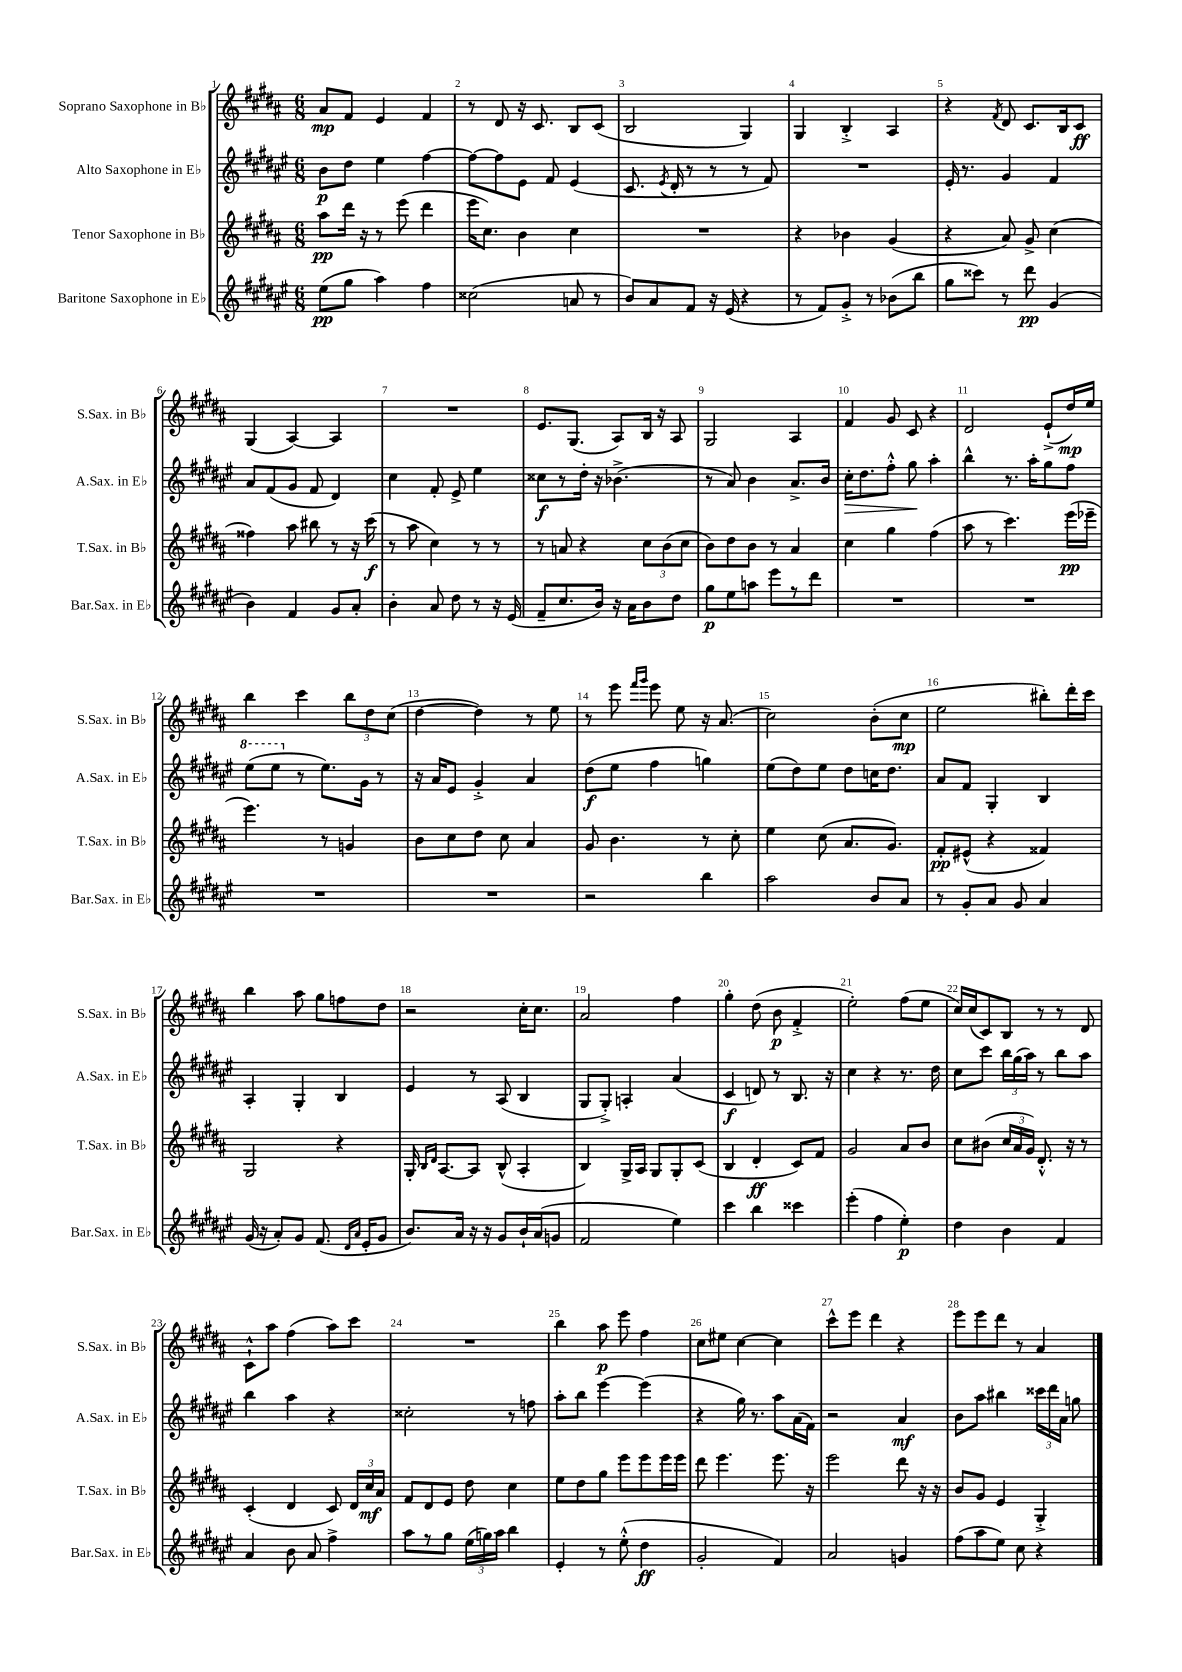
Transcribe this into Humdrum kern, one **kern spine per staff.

**kern	**kern	**kern	**kern
*staff4	*staff3	*staff2	*staff1
*clefG2	*clefG2	*clefG2	*clefG2
*k[f#c#g#d#a#e#]	*k[f#c#g#d#a#]	*k[f#c#g#d#a#e#]	*k[f#c#g#d#a#]
*M6/8	*M6/8	*M6/8	*M6/8
(8ee#	8aa#	8b	8a#
8gg#	16ddd#	8dd#	8f#
.	16r	.	.
4aa#)	8r	4ee#	4e
.	(8eee	.	.
4ff#	4ddd#	[4ff#	4f#
=	=	=	=
(2cc##	16eee	8ff#_	8r
.	8.cc#)	.	.
.	.	8ff#]	8d#
.	4b	8e#	16r
.	.	.	8.c#
.	.	8f#	.
8a	4cc#	(4e#	8B
8r	.	.	(8c#
=	=	=	=
8b)	2.r	8.c#	2B
8a#	.	.	.
.	.	8qe#	.
.	.	16d#'	.
8f#	.	8r	.
16r	.	8r	.
(16e#	.	.	.
4r	.	8r	4G#)
.	.	8f#)	.
=	=	=	=
8r	4r	2.r	4G#
8f#)	.	.	.
8g#'^	4b-	.	4B'^
8r	.	.	.
(8b-	(4g#	.	4A#
8bb	.	.	.
=	=	=	=
8gg#	4r	16e#'	4r
.	.	8.r	.
8ccc##)	.	.	.
.	.	.	8qf#
8r	8a#)	4g#	8d#
8ddd#	8g#^	.	8.c#
(4g#	(4cc#	4f#	.
.	.	.	16B
.	.	.	8c#
=	=	=	=
4b)	4ff##)	8a#	(4G#
.	.	(8f#	.
4f#	8aa#	8g#	[4A#)
.	8bb#	8f#	.
8g#	8r	4d#)	4A#]
8a#'	16r	.	.
.	(16ccc#	.	.
=	=	=	=
4b'	8r	4cc#	2.r
.	8aa#	.	.
8a#	4cc#)	8f#'	.
8dd#	.	8e#^	.
8r	8r	4ee#	.
16r	8r	.	.
(16e#	.	.	.
=	=	=	=
8f#~	8r	8cc##	8.e
8.cc#	8a	8r	.
.	.	.	(8.G#
.	4r	16dd#'	.
16b)	.	16r	.
16r	.	(4.b-^	8A#)
16a#	.	.	.
8b	12cc#	.	16B
.	.	.	16r
.	(12b	.	.
8dd#	.	.	8A#
.	12cc#	.	.
=	=	=	=
8gg#	8b)	8r	2G#
8ee#	8dd#	8a#)	.
8aa	8b	4b	.
8eee#	8r	.	.
8r	4a#	8.a#^	4A#
8ddd#	.	.	.
.	.	16b	.
=	=	=	=
2.r	4cc#	16cc#'	4f#
.	.	8.dd#	.
.	4gg#	8ff#'^^	8g#
.	.	8gg#	8c#
.	(4ff#	4aa#'	4r
=	=	=	=
2.r	8aa#	4bb^^	2d#
.	8r	.	.
.	4.ccc#)	8.r	.
.	.	16aa#'	.
.	.	8gg#	(8e`^
.	(16eee	8ff#	16dd#)
.	16eee-~	.	16ee
=	=	=	=
2.r	4.eee)	(8eee#	4bb
.	.	8eee#	.
.	.	8r	4ccc#
.	8r	8.ee#)	.
.	4g	.	12bb
.	.	16g#	.
.	.	.	12dd#
.	.	8r	.
.	.	.	(12cc#
=	=	=	=
2.r	8b	16r	[4dd#
.	.	16a#	.
.	8cc#	8e#	.
.	8dd#	4g#'^	4dd#])
.	8cc#	.	.
.	4a#	4a#	8r
.	.	.	8ee
=	=	=	=
2r	8g#	(8dd#	8r
.	4.b	8ee#	8eee
.	.	.	16qqfff#
.	.	.	16qqggg#
.	.	4ff#	8eee
.	.	.	8ee
4bb	8r	4gg)	16r
.	.	.	(8.a#
.	8cc#'	.	.
=	=	=	=
2aa#	4ee	(8ee#	2cc#)
.	.	8dd#)	.
.	(8cc#	8ee#	.
.	8.a#	8dd#	.
8b	.	16cc	(8b'
.	8.g#)	8.dd#	.
8a#	.	.	8cc#
=	=	=	=
8r	8f#'	8a#	2ee
8g#'	(8e#^^	8f#	.
8a#	4r	4G#'	.
8g#	.	.	.
4a#	4f##)	4B	8bb#')
.	.	.	16ddd#'
.	.	.	16ccc#
=	=	=	=
(16g#	2G#	4A#'	4bb
16r	.	.	.
8a#')	.	.	.
8g#	.	4G#'	8aa#
(8.f#	.	.	8gg#
.	4r	4B	8ff
16qqd#	.	.	.
16qqa#	.	.	.
16e#'	.	.	.
8g#	.	.	8dd#
=	=	=	=
8.b)	16G#'	4e#	2r
.	16qqB	.	.
.	16qqd#	.	.
.	[8.A#	.	.
16a#	.	.	.
16r	8A#]	8r	.
16r	.	.	.
8g#	(8B^^	(8A#	.
16b`	4A#'	4B	16cc#'
(16a#	.	.	8.cc#
8g	.	.	.
=	=	=	=
2f#	4B)	8G#	2a#
.	.	8G#'^)	.
.	16G#^	4A'	.
.	16A#	.	.
.	8G#	.	.
4ee#)	8G#'	(4a#	4ff#
.	(8c#	.	.
=	=	=	=
4ccc#	4B	4c#	4gg#'
4bb	4d#'	8d)	(8dd#
.	.	8r	8b
4ccc##	8c#)	8.B	4f#'^
.	8f#	.	.
.	.	16r	.
=	=	=	=
(4eee#'	2g#	4cc#	2ee')
4ff#	.	4r	.
4ee#')	8a#	8.r	(8ff#
.	8b	.	8ee
.	.	16dd#	.
=	=	=	=
4dd#	8cc#	8cc#	16cc#)
.	.	.	(16cc#
.	(8b#	8ccc#	8c#)
4b	24cc#	24bb	8B
.	24a#	(24gg#	.
.	24g#)	24aa#)	.
.	8.d#'^^	8r	8r
4f#	.	8bb	8r
.	16r	.	.
.	8r	8aa#	8d#
=	=	=	=
4a#	(4c#'	4bb	8c#`^^
.	.	.	8aa#
8b	4d#	4aa#	(4ff#
8a#	.	.	.
4ff#^	8c#)	4r	8aa#)
.	24d#	.	8ccc#
.	24cc#	.	.
.	24a#	.	.
=	=	=	=
8aa#	8f#	2cc##'	2.r
8r	8d#	.	.
8gg#	8e	.	.
(24ee#	8dd#	.	.
24gg)	.	.	.
24aa#	.	.	.
4bb	4cc#	8r	.
.	.	8ff	.
=	=	=	=
4e#'	8ee	8aa#'	4bb
.	8dd#	8bb	.
8r	8gg#	[4eee#	8aa#
(8ee#'^^	8eee	.	8eee
4dd#	8eee	(4eee#]	4ff#
.	16eee	.	.
.	16eee	.	.
=	=	=	=
2g#'	8ddd#	4r	8cc#
.	4.eee	.	8ee#
.	.	16gg#)	[4cc#
.	.	8.r	.
4f#)	8.eee	8aa#	4cc#]
.	.	(16a#	.
.	16r	16f#)	.
=	=	=	=
2a#	2eee	2r	8ccc#^^
.	.	.	8eee
.	.	.	4ddd#
4g	8ddd#	4a#	4r
.	16r	.	.
.	16r	.	.
=	=	=	=
(8ff#	8b	8b	8eee
8aa#	8g#	8aa#	8eee
8ee#)	4e	4bb#	8ddd#
8cc#	.	.	8r
4r	4G#'^	24ccc##	4a#
.	.	24ddd#	.
.	.	24a#	.
.	.	8gg	.
==	==	==	==
*-	*-	*-	*-
